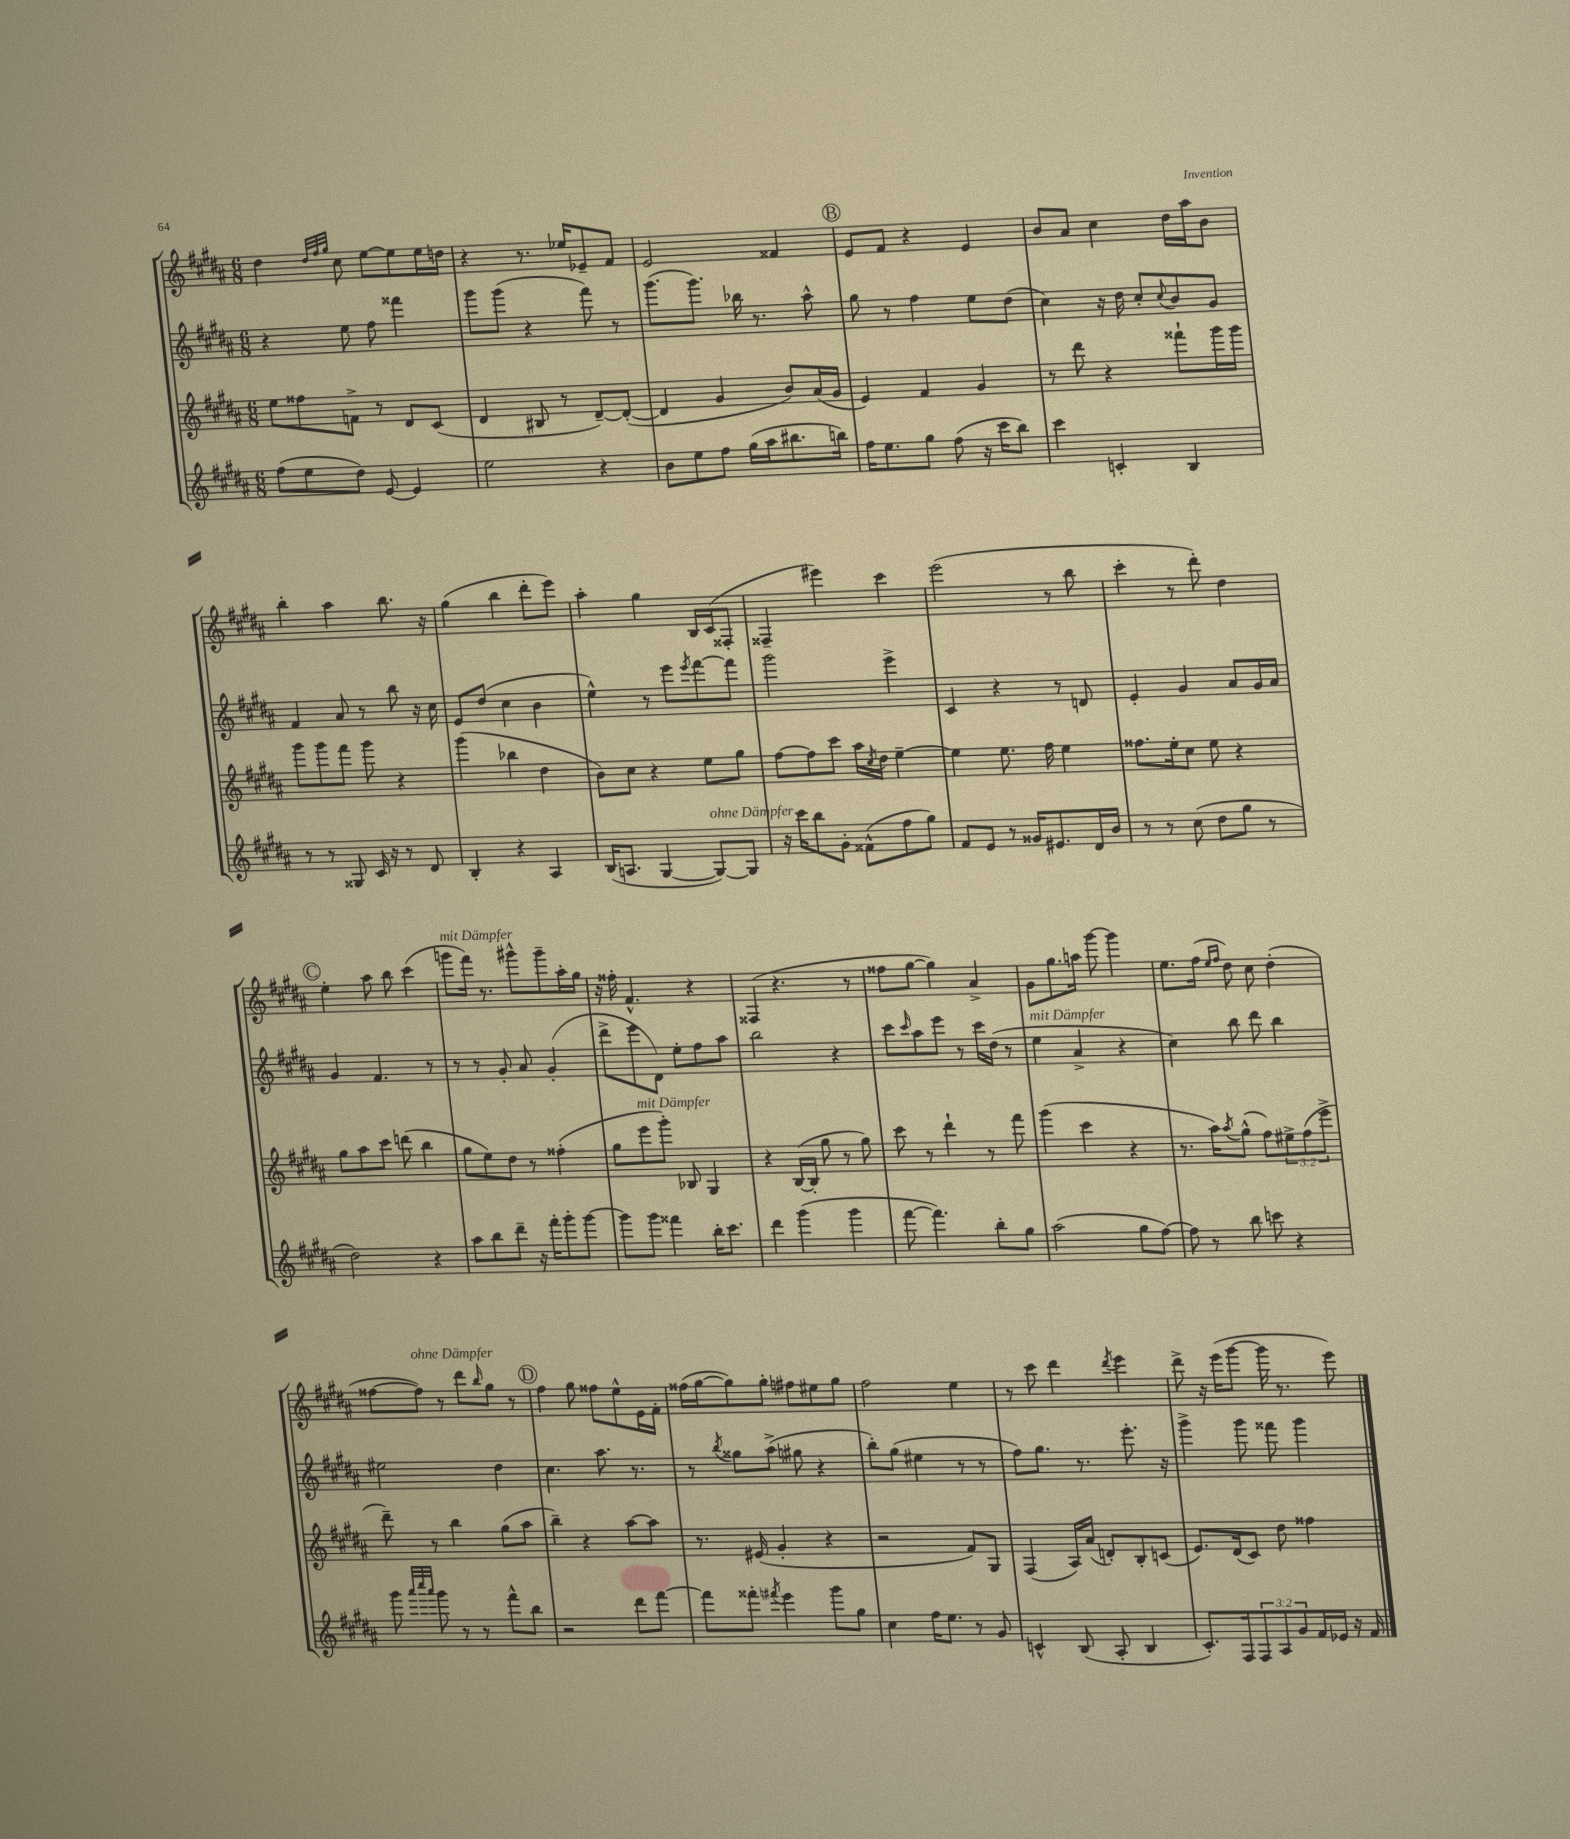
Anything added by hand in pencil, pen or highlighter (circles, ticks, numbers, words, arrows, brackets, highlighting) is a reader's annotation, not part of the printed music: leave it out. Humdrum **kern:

**kern	**kern	**kern	**kern
*staff4	*staff3	*staff2	*staff1
*clefG2	*clefG2	*clefG2	*clefG2
*k[f#c#g#d#a#]	*k[f#c#g#d#a#]	*k[f#c#g#d#a#]	*k[f#c#g#d#a#]
*M6/8	*M6/8	*M6/8	*M6/8
(8ff#	8ee	4r	4dd#
8ee	8ff##	.	.
.	.	.	32qqdd#
.	.	.	32qqff#
.	.	.	32qqgg#
8dd#)	8f^	8ee	8cc#
[8e	8r	8ff#	[8ee
4e]	8d#	4fff##	8ee]
.	(8c#	.	16ee
.	.	.	16dd
=	=	=	=
2ee	4d#	8ggg#	4r
.	.	(8ggg#	.
.	8B#	4r	8.r
.	8r	.	.
.	.	.	16ee-
4r	[8d#~)	8fff#)	8e-~
.	(8d#'_	8r	8f#
=	=	=	=
8b	4d#]	(8.ggg#	2e
8ee	.	.	.
.	.	8.ggg#)	.
8ff#	4g#	.	.
(16gg#	.	16bb-	.
16aa#	.	8.r	.
8.bb#	8b)	.	4f##
.	(16a#	8aa#^^	.
16bb)	16g#	.	.
=	=	=	=
16ff#	4e)	8gg#	8e
8.ee	.	.	.
.	.	8r	8f#
8gg#	4f#	4ff#	4r
(8ff#	.	.	.
16r	4g#	8ee	4e
16ccc#	.	.	.
8bb)	.	(8dd#	.
=	=	=	=
4ccc#	8r	4cc#)	8b
.	8ddd#	.	8a#
4c'	4r	16r	4cc#
.	.	16dd#	.
.	.	8cc#'	.
.	.	8qqcc#	.
4B	8fff##`	8b	16dd#
.	.	.	16aa#
.	16ggg#	8g#	8b
.	16ggg#	.	.
=	=	=	=
8r	8ggg#	4f#	4bb'
8r	8ggg#	.	.
8G##	8fff#	8a#	4aa#
16c#	8ggg#	8r	.
16r	.	.	.
8r	4r	8bb	8.bb
8d#	.	16r	.
.	.	16cc#	16r
=	=	=	=
4B'	(4ggg#	8e	(4gg#
.	.	(8dd#	.
4r	4bb-	4cc#	4bb
4A#	4dd#	4b	8ddd#'
.	.	.	8eee)
=	=	=	=
(16B	8b)	4ee^^)	4aa#'
8.A	.	.	.
.	8cc#	.	.
[4G#	4r	8r	4gg#
.	.	8eee	.
.	.	8qeee	.
8G#_)	8ee	[8fff#	16B
.	.	.	(16c#
8G#]	8gg#	8fff#]	8F##'
=	=	=	=
16r	[8ff#	2ggg#	4F##~
16ccc#	.	.	.
8bb	8ff#]	.	.
8g#'	8ccc#	.	4eee#)
(8f##^^	16aa#	.	.
.	8qcc#	.	.
.	16dd#	.	.
8ff#	[4ee~	4eee^	4ccc#
8gg#)	.	.	.
=	=	=	=
8f#	4ee]	4c#	(2eee
8e	.	.	.
8r	8.ee	4r	.
16g##	.	.	.
8.e#	16ff#	.	.
.	4ee	8r	8r
16d#	.	8d	8bb
16b	.	.	.
=	=	=	=
8r	8.ff##	4e'	4ccc#'
8r	.	.	.
.	16ee'	.	.
(8cc#	8cc#	4g#	8r
8dd#	8ee	.	8ddd#')
8gg#	4r	8a#	4dd#
8r	.	16g#	.
.	.	16a#	.
=	=	=	=
2dd#)	8gg#	4g#	4ee'
.	8aa#	.	.
.	8ccc#	4.f#	8aa#
.	(8ddd	.	8bb
4r	4bb	.	(4ccc#
.	.	8r	.
=	=	=	=
8aa#	8gg#	8r	8ggg
8bb	8ee)	8r	16fff#)
.	.	.	8.r
8ddd#~	8dd#	8g#'	.
16r	8r	8a#	8ggg#^^
16fff#'	.	.	.
8ggg#'	(4ff##'	(4g#'	8ggg#~
[8ggg#	.	.	16aa#'
.	.	.	16gg#
=	=	=	=
8ggg#]	8gg#	8ddd#^	16r
.	.	.	16ff##'
8ggg#	8eee	8eee	4.f#^^
4fff##	8ggg#')	8d#)	.
.	8B-	8ee'	.
16bb'	4G#	8ff#	4r
8.ccc#	.	.	.
.	.	8aa#	.
=	=	=	=
4ddd#	4r	2bb	(4F##
(4ggg#	([16B	.	4.r
.	16B']	.	.
.	8gg#	.	.
4ggg#	8r	4r	.
.	8gg#)	.	8r
=	=	=	=
[8fff#	8ccc#	8ccc#	8ff##
.	.	16qqccc#	.
4.fff#])	8r	8aa#	[8gg#
.	4ddd#`	8eee	4gg#])
.	.	8r	.
8bb'	8r	16ccc#	4a#^
.	.	(16dd#	.
8gg#	8fff#	8r	.
=	=	=	=
(2aa#	(4ggg#	4ee	8g#
.	.	.	8.gg#
.	4ccc#	4a#^	.
.	.	.	16aa
.	.	.	[8ggg#
8gg#	4r	4r	4ggg#]
[8ff#)	.	.	.
=	=	=	=
8ff#]	8.r	4cc#)	8.ee
8r	.	.	.
.	16aa#)	.	(16ff#
.	.	.	16qqee
.	8qaa#	.	16qqff#
8bb	(8gg#^^	8bb	8dd#)
8ccc	8ff#)	8ddd#	8cc#
4r	12ee#^	4bb	(4dd#'
.	(12ff#	.	.
.	12eee^	.	.
=	=	=	=
8ggg#	8ddd#~)	2ee#	[8ff##
32qqaaa#	.	.	.
32qqcccc#	.	.	.
32qqaaa#	.	.	.
8ggg#	8r	.	8ff##])
8r	4bb	.	8r
8r	.	.	8ddd#
.	.	.	16qqbb
8fff#^^	(8gg#	4dd#	8gg#
8bb	8aa#	.	8r
=	=	=	=
2r	4bb~)	4.cc#	4ff#
.	4r	.	8gg#
.	.	8.aa#	8ff##
8ddd#	[8aa#	.	8ee^^
.	.	8.r	.
[8fff#	8aa#]	.	16e
.	.	.	16f#'
=	=	=	=
8fff#]	8.r	8r	(16ff##
.	.	.	[16gg#
.	.	8qbb	.
8fff##'	.	8gg##	8gg#])
.	(16e#	.	.
8qfff#	.	.	.
4eee	4g#'	(8aa#^	8gg#'
.	.	8gg#	8ff#
8ggg#	4r	4r	8ee#
8gg#	.	.	8gg#
=	=	=	=
4cc#	2r	8bb')	2ff#
.	.	(8gg#	.
16ff#	.	4ee#	.
8.ee	.	.	.
8r	8f#)	8r	4ee
8g#	8G#	8r	.
=	=	=	=
4c^^	(4F#	8ff#)	8r
.	.	8.gg#	8ccc#
(8B	16A#)	.	4ddd#
.	(16a#	8.r	.
8A#'	8d')	.	.
.	.	.	8qddd#
4B	8B'	8.eee'	4eee
.	(8c	.	.
.	.	16r	.
=	=	=	=
8.c#')	8.e)	4ggg#^	8ddd#^
.	.	.	16r
16F#	(16d#	.	(16eee
12F#	8c#)	8ggg#	[8ggg#
12A#	.	.	.
.	8dd#	8fff##	16ggg#]
12g#	.	.	.
.	.	.	8.r
16f#	4ff##	4ggg#	.
16e-	.	.	.
16r	.	.	8eee)
16f#	.	.	.
==	==	==	==
*-	*-	*-	*-
